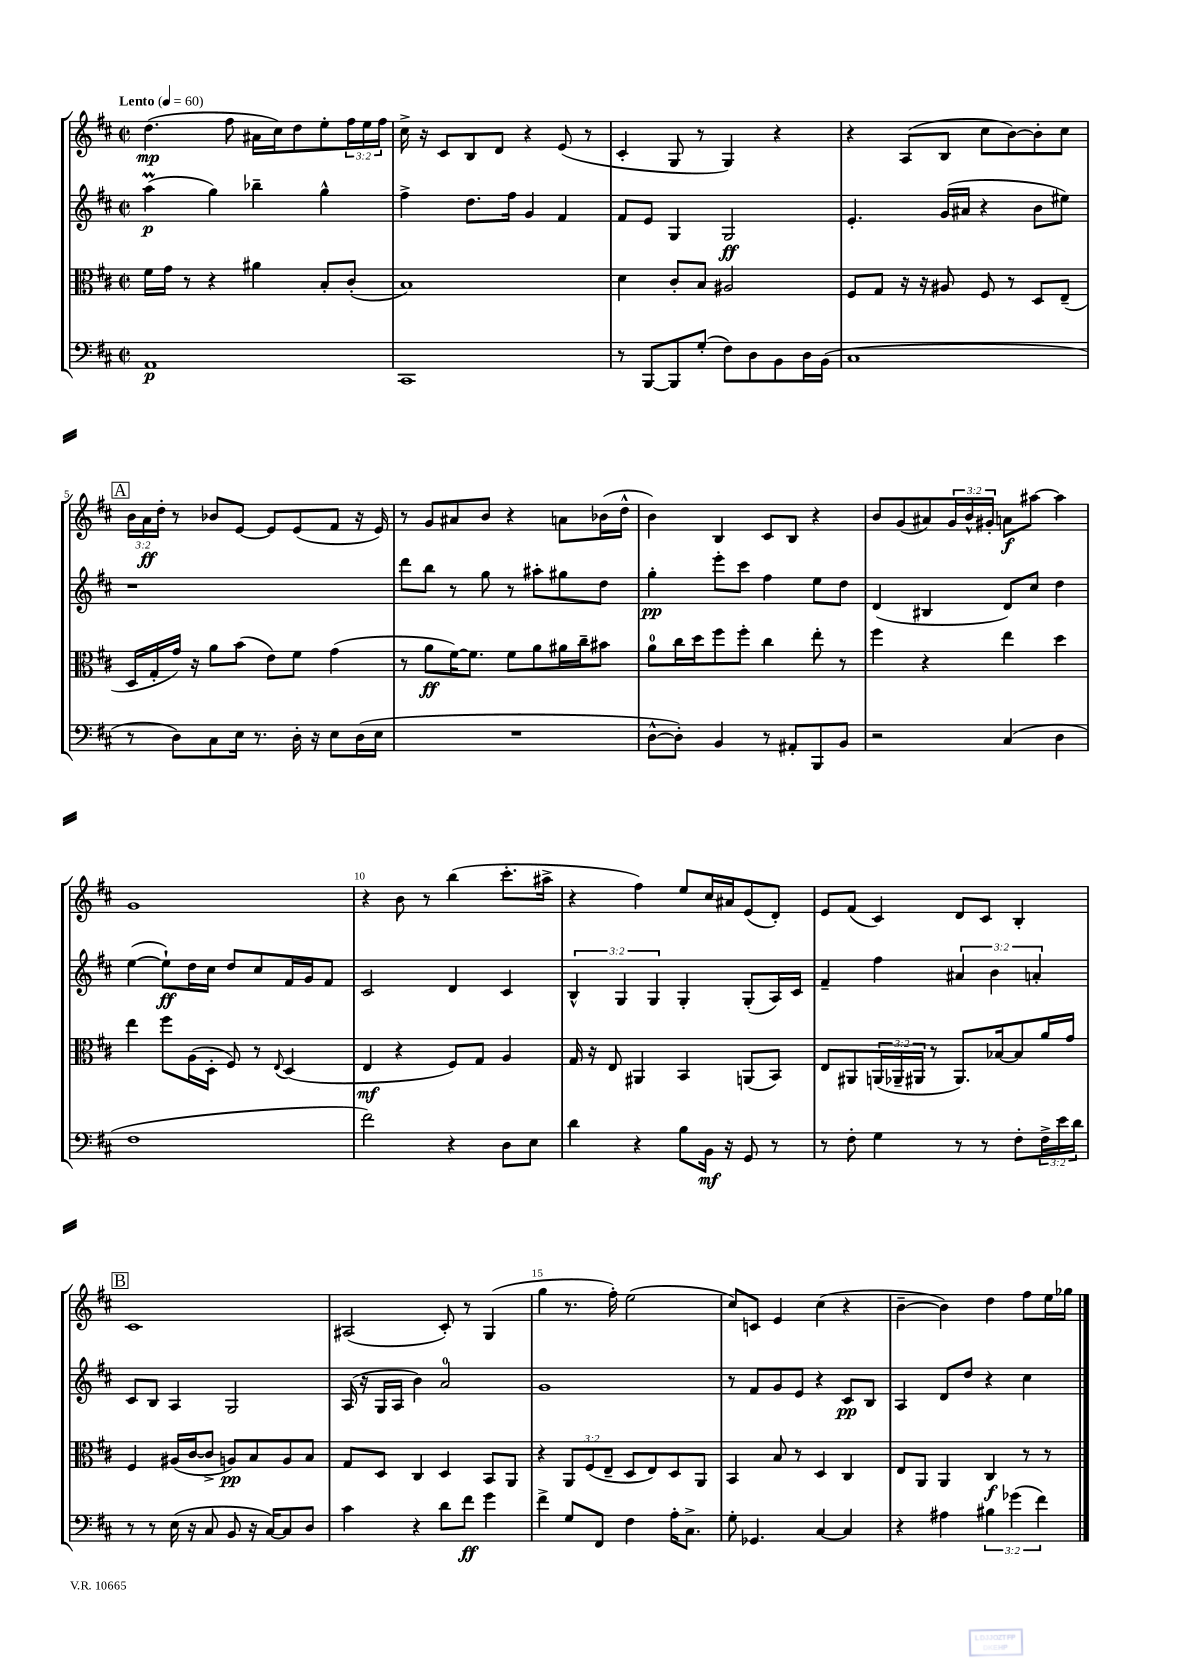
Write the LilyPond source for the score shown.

<<
\new StaffGroup <<
\new Staff = "s0" {
    \clef treble \key d \major \defaultTimeSignature \time 2/2 \override Staff.TupletNumber.text = #tuplet-number::calc-fraction-text \tempo "Lento" 4 = 60
    d''4.\mp( fis''8 ais'16 cis''16) d''8 e''8-. \tuplet 3/2 { fis''16 e''16 fis''16 } |
    cis''16-> r16 cis'8 b8 d'8 r4 e'8( r8 |
    cis'4-. g8 r8 g4) r4 |
    r4 a8( b8 cis''8 b'8~) b'8-. cis''8 |
    \mark \markup { \box "A" } \tuplet 3/2 { b'16 a'16\ff d''16-. } r8 bes'8 e'8~ e'8 e'8( fis'8 r16 e'16) |
    r8 g'8 ais'8 b'8 r4 a'8 bes'16( d''16-^ |
    b'4) b4 cis'8 b8 r4 |
    b'8 g'8( ais'8) \tuplet 3/2 { g'16 b'16-^ gis'16-. } a'8\f ais''8~ ais''4 |
    g'1 |
    r4 b'8 r8 b''4( cis'''8.-. ais''16-> |
    r4 fis''4) e''8 cis''16 ais'16 e'8( d'8-.) |
    e'8 fis'8( cis'4) d'8 cis'8 b4-. |
    \mark \markup { \box "B" } cis'1 |
    ais2( cis'8-.) r8 g4( |
    g''4 r8. fis''16-.) e''2( |
    cis''8) c'8 e'4 cis''4( r4 |
    b'4~-- b'4) d''4 fis''8 e''16 ges''16 \bar "|." |
}
\new Staff = "s1" {
    \clef treble \key d \major \defaultTimeSignature \time 2/2 \override Staff.TupletNumber.text = #tuplet-number::calc-fraction-text
    a''4\prall\p( g''4) bes''4-- g''4-^ |
    fis''4-> d''8. fis''16 g'4 fis'4 |
    fis'8 e'8 g4 g2\ff |
    e'4.-. g'16( ais'16 r4 b'8 eis''8) |
    \mark \markup { \box "A" } r1 |
    d'''8 b''8 r8 g''8 r8 ais''8-. gis''8 d''8 |
    g''4-.\pp e'''8-. cis'''8 fis''4 e''8 d''8 |
    d'4( bis4 d'8) cis''8 d''4 |
    e''4~( e''8-!\ff) d''16 cis''16 d''8 cis''8 fis'16 g'16 fis'8 |
    cis'2 d'4 cis'4 |
    \tuplet 3/2 { b4-^ g4 g4 } g4-. g8-.( a16) cis'16 |
    fis'4-- fis''4 \tuplet 3/2 { ais'4 b'4 a'4-. } |
    \mark \markup { \box "B" } cis'8 b8 a4 g2 |
    a16( r16 g16 a16 b'4) a'2-0 |
    g'1 |
    r8 fis'8 g'8 e'8 r4 cis'8\pp b8 |
    a4 d'8 d''8 r4 cis''4 \bar "|." |
}
\new Staff = "s2" {
    \clef alto \key d \major \defaultTimeSignature \time 2/2 \override Staff.TupletNumber.text = #tuplet-number::calc-fraction-text
    fis'16 g'16 r8 r4 ais'4 b8-. cis'8-.( |
    b1) |
    d'4 cis'8-. b8 ais2 |
    fis8 g8 r16 r16 ais8 fis8 r8 d8 e8--( |
    \mark \markup { \box "A" } d16 g16-. g'16) r16 a'8 b'8( e'8) fis'8 g'4( |
    r8 a'8\ff fis'16~) fis'8. fis'8 a'8 ais'16 cis''16-- bis'8 |
    a'8-0 cis''16 d''16 fis''8 fis''8-. cis''4 e''8-. r8 |
    fis''4 r4 e''4 d''4 |
    e''4 fis''8 a16( d16-. fis8) r8 \appoggiatura { e8 } d4( |
    e4\mf r4 fis8) g8 a4 |
    g16 r16 e8 ais,4 b,4 a,8( b,8) |
    e8 ais,8 \tuplet 3/2 { a,16( aes,16-- ais,16 } r8 ais,8.) bes16~ bes8 a'16 g'16 |
    \mark \markup { \box "B" } fis4 ais16( cis'16~ cis'8-> a8\pp) b8 a8 b8 |
    g8 d8 cis4 d4 b,8 a,8 |
    r4 \tuplet 3/2 { a,8 fis8( e8-- } d8 e8) d8 a,8 |
    b,4 b8 r8 d4 cis4 |
    e8 a,8 a,4 cis4\f r8 r8 \bar "|." |
}
\new Staff = "s3" {
    \clef bass \key d \major \defaultTimeSignature \time 2/2 \override Staff.TupletNumber.text = #tuplet-number::calc-fraction-text
    a,1\p |
    cis,1 |
    r8 b,,8~ b,,8 g8-.( fis8) d8 b,8 d16 b,16( |
    cis1 |
    \mark \markup { \box "A" } r8 d8) cis8 e16 r8. d16-. r16 e8 d16( e16 |
    R1 |
    d8~-^ d8-.) b,4 r8 ais,8-. b,,8 b,8 |
    r2 cis4( d4 |
    fis1 |
    fis'2) r4 d8 e8 |
    d'4 r4 b8 b,16\mf r16 g,8 r8 |
    r8 fis8-. g4 r8 r8 fis8-. \tuplet 3/2 { fis16-> e'16 d'16 } |
    \mark \markup { \box "B" } r8 r8 e16( r16 cis8 b,8 r16 cis16~) cis8 d8 |
    cis'4 r4 d'8 fis'8\ff g'4 |
    fis'4-> g8 fis,8 fis4 a16-. cis8.-> |
    g8-. ges,4. cis4~ cis4 |
    r4 ais4 \tuplet 3/2 { bis4 ges'4( fis'4) } \bar "|." |
}
>>
>>
\layout { \context { \Score \override BarNumber.break-visibility = ##(#f #t #t) barNumberVisibility = #(every-nth-bar-number-visible 5) } }
